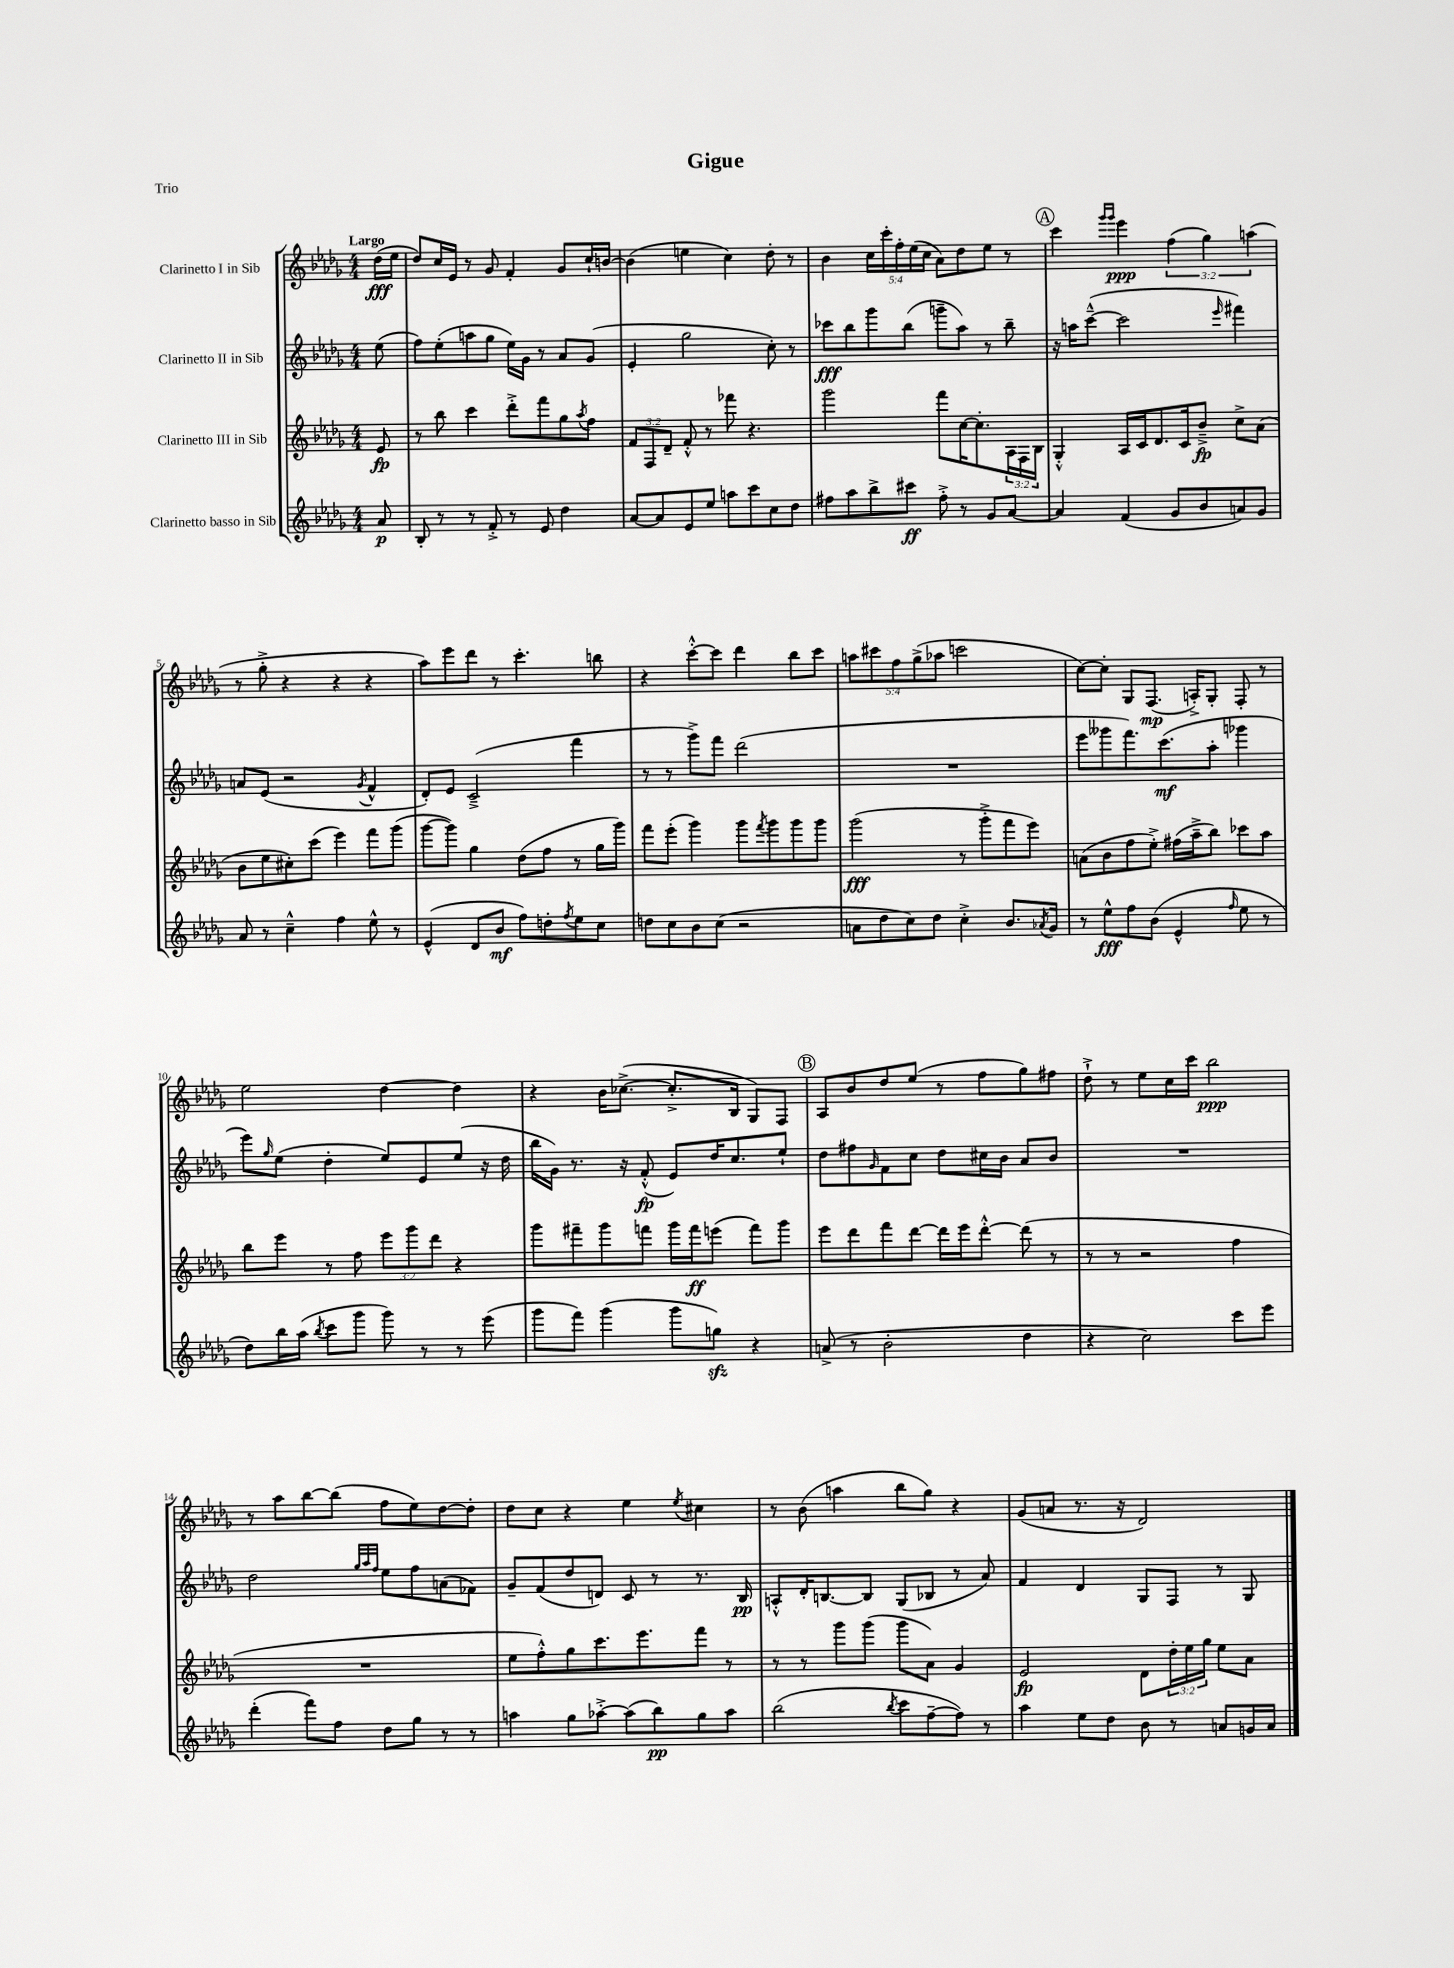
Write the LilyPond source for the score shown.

\header { title = "Gigue" piece = "Trio" }
<<
\new StaffGroup <<
\new Staff = "s0" \with { instrumentName = "Clarinetto I in Sib" } {
    \clef treble \key des \major \numericTimeSignature \time 4/4 \override Staff.TupletNumber.text = #tuplet-number::calc-fraction-text \partial 8 \tempo "Largo"
    des''16\fff( ees''16 |
    des''8) c''16 ees'16 r8 ges'8 f'4-. ges'8 c''16-! b'16~ |
    b'4( e''4 c''4) des''8-. r8 |
    bes'4 \tuplet 5/4 { c''16 c'''16-. f''16-. ees''16( c''16 } aes'8) des''8 ees''8 r8 |
    \mark \markup { \circle "A" } c'''4 \grace { ges'''16 ges'''16 } ees'''4\ppp \tuplet 3/2 { f''4( ges''4) a''4( } |
    r8 ges''8-.-> r4 r4 r4 |
    aes''8) ees'''8 des'''8 r8 c'''4.-. b''8 |
    r4 c'''8~-.-^ c'''8 des'''4 bes''8 c'''8 |
    \tuplet 5/4 { a''8 cis'''8 f''8 ges''8->( aes''8 } c'''2 |
    c''8~) c''8-. ges8 f8.\mp( a16-.->) ges8-. f8-. r8 |
    ees''2 des''4~ des''4 |
    r4 bes'16 ces''8.~->( ces''8.-.-> bes16 ges8) f8 |
    \mark \markup { \circle "B" } aes8 bes'8 des''8 ees''8( r8 f''8 ges''8) fis''8 |
    des''8-!-> r8 ees''8 c''16 c'''16 bes''2\ppp |
    r8 aes''8 bes''8~ bes''8( f''8 ees''8) des''8~ des''8-. |
    des''8 c''8 r4 ees''4 \acciaccatura { ees''8 } cis''4 |
    r8 bes'8( a''4 bes''8 ges''8) r4 |
    ges'8( a'8 r8. r16 des'2) \bar "|." |
}
\new Staff = "s1" \with { instrumentName = "Clarinetto II in Sib" } {
    \clef treble \key des \major \numericTimeSignature \time 4/4 \partial 8
    ees''8( |
    f''8) ees''8-.( a''8 ges''8 ees''16) ges'16 r8 aes'8 ges'8( |
    ees'4-. ges''2 c''8-.) r8 |
    ces'''8\fff bes''8 ges'''8 bes''8( g'''8-- aes''8) r8 bes''8-- |
    \mark \markup { \circle "A" } r16 a''16 c'''8~---^( c'''2 \grace { ees'''16 } fis'''4) |
    a'8 ees'8( r2 \acciaccatura { ges'8 } f'4-^ |
    des'8-.) ees'8 c'2--->( f'''4 |
    r8 r8 ges'''8->) f'''8 des'''2( |
    R1 |
    ees'''8 geses'''8 f'''8.) c'''8.\mf( aes''8-. ges'''4 |
    ees'''8) \grace { ges''16 } ees''8( des''4-. ees''8) ees'8 ees''8( r16 des''16 |
    bes''16 ges'16) r8. r16 f'8-.-^\fp( ees'8) des''16 c''8. ees''8-! |
    \mark \markup { \circle "B" } des''8 fis''8 \grace { ges'16 } f'8 c''8 des''8 cis''16 bes'16 aes'8 bes'8 |
    R1 |
    des''2 \grace { ges''32 aes''32 f''32 } ees''8 f''8 a'8( fes'8) |
    ges'8-- f'8( des''8 d'8) c'8 r8 r8. bes16\pp |
    a8-.-^ des'16-. b8.~ b8 ges8( bes8 r8 aes'8) |
    f'4 des'4 ges8 f8 r8 ges8 \bar "|." |
}
\new Staff = "s2" \with { instrumentName = "Clarinetto III in Sib" } {
    \clef treble \key des \major \numericTimeSignature \time 4/4 \override Staff.TupletNumber.text = #tuplet-number::calc-fraction-text \partial 8
    ees'8\fp |
    r8 bes''8 c'''4 des'''8-.-> f'''8 ges''8 \acciaccatura { aes''8 } f''8 |
    \tuplet 3/2 { f'8 f8 des'8-- } f'8-.-^ r8 fes'''8 r4. |
    ges'''2 f'''8 c''16~ c''8.-. \tuplet 3/2 { aes16 f16 bes16 } |
    \mark \markup { \circle "A" } ges4-.-^ aes16 c'16 des'8. c'16 bes'8--->\fp c''8-> aes'8( |
    bes'8 ees''8 cis''8-.) c'''8( ees'''4) f'''8 ges'''8( |
    ges'''8~ ges'''8) ges''4 des''8( f''8 r8 ges''16 ges'''16) |
    f'''8 ees'''8-.( ges'''4) ges'''8 \acciaccatura { f'''8 } ges'''8 ges'''8 ges'''8 |
    ges'''2\fff( r8 ges'''8-.-> f'''8 ees'''8) |
    a'8( bes'8 f''8 ees''8-.->) fis''16( aes''16---> bes''8) ces'''8 aes''8 |
    bes''8 ees'''8 r8 f''8 \tuplet 3/2 { ees'''8 ges'''8 des'''8 } r4 |
    ges'''8 fis'''8-- ges'''8 f'''8 ges'''16 f'''16\ff e'''8( f'''8) ges'''8 |
    \mark \markup { \circle "B" } ees'''8 des'''8 f'''8 des'''8~ des'''16 ees'''16 des'''8~-.-^ des'''8( r8 |
    r8 r8 r2 f''4 |
    R1 |
    ees''8 f''8-.-^) ges''8 c'''8. ees'''8. f'''8 r8 |
    r8 r8 ges'''8 ges'''8( ges'''8 aes'8) ges'4 |
    ees'2\fp des'8 \tuplet 3/2 { des''16-. ees''16 ges''16 } ees''8 aes'8 \bar "|." |
}
\new Staff = "s3" \with { instrumentName = "Clarinetto basso in Sib" } {
    \clef treble \key des \major \numericTimeSignature \time 4/4 \partial 8
    aes'8\p |
    bes8-. r8 r8 f'8-.-> r8 ees'8 des''4 |
    aes'8~ aes'8 ees'8 ees''8 a''8 c'''8 c''8 des''8 |
    fis''8 aes''8 bes''8-> cis'''8\ff fis''8-.-> r8 ges'8 aes'8~ |
    \mark \markup { \circle "A" } aes'4 f'4( ges'8 bes'8 a'8) ges'8 |
    aes'8 r8 c''4---^ f''4 ees''8-^ r8 |
    ees'4-^( des'8 bes'8\mf f''8) d''8-. \acciaccatura { f''8 } ees''8 c''8 |
    d''8 c''8 bes'8 c''8( r2 |
    a'8 des''8 c''8) des''8 c''4-.-> bes'8. \acciaccatura { aes'8 } ges'16 |
    r8 ees''8-^\fff f''8 bes'8( ees'4-^ \grace { f''16 } ees''8 r8 |
    des''8) bes''16 aes''16( \acciaccatura { bes''8 } c'''8 ges'''8 ges'''8) r8 r8 ees'''8( |
    ges'''8 f'''8) ges'''4( ges'''8 g''8\sfz) r4 |
    \mark \markup { \circle "B" } a'8->( r8 bes'2-. des''4 |
    r4 c''2) c'''8 ees'''8 |
    des'''4-.( f'''8) f''8 des''8 ges''8 r8 r8 |
    a''4 ges''8 aes''8~-.-> aes''8( bes''8\pp) ges''8 aes''8 |
    bes''2( \acciaccatura { bes''8 } c'''8 f''8~-- f''8) r8 |
    aes''4 ees''8 des''8 bes'8 r8 a'8 g'16 a'16 \bar "|." |
}
>>
>>
